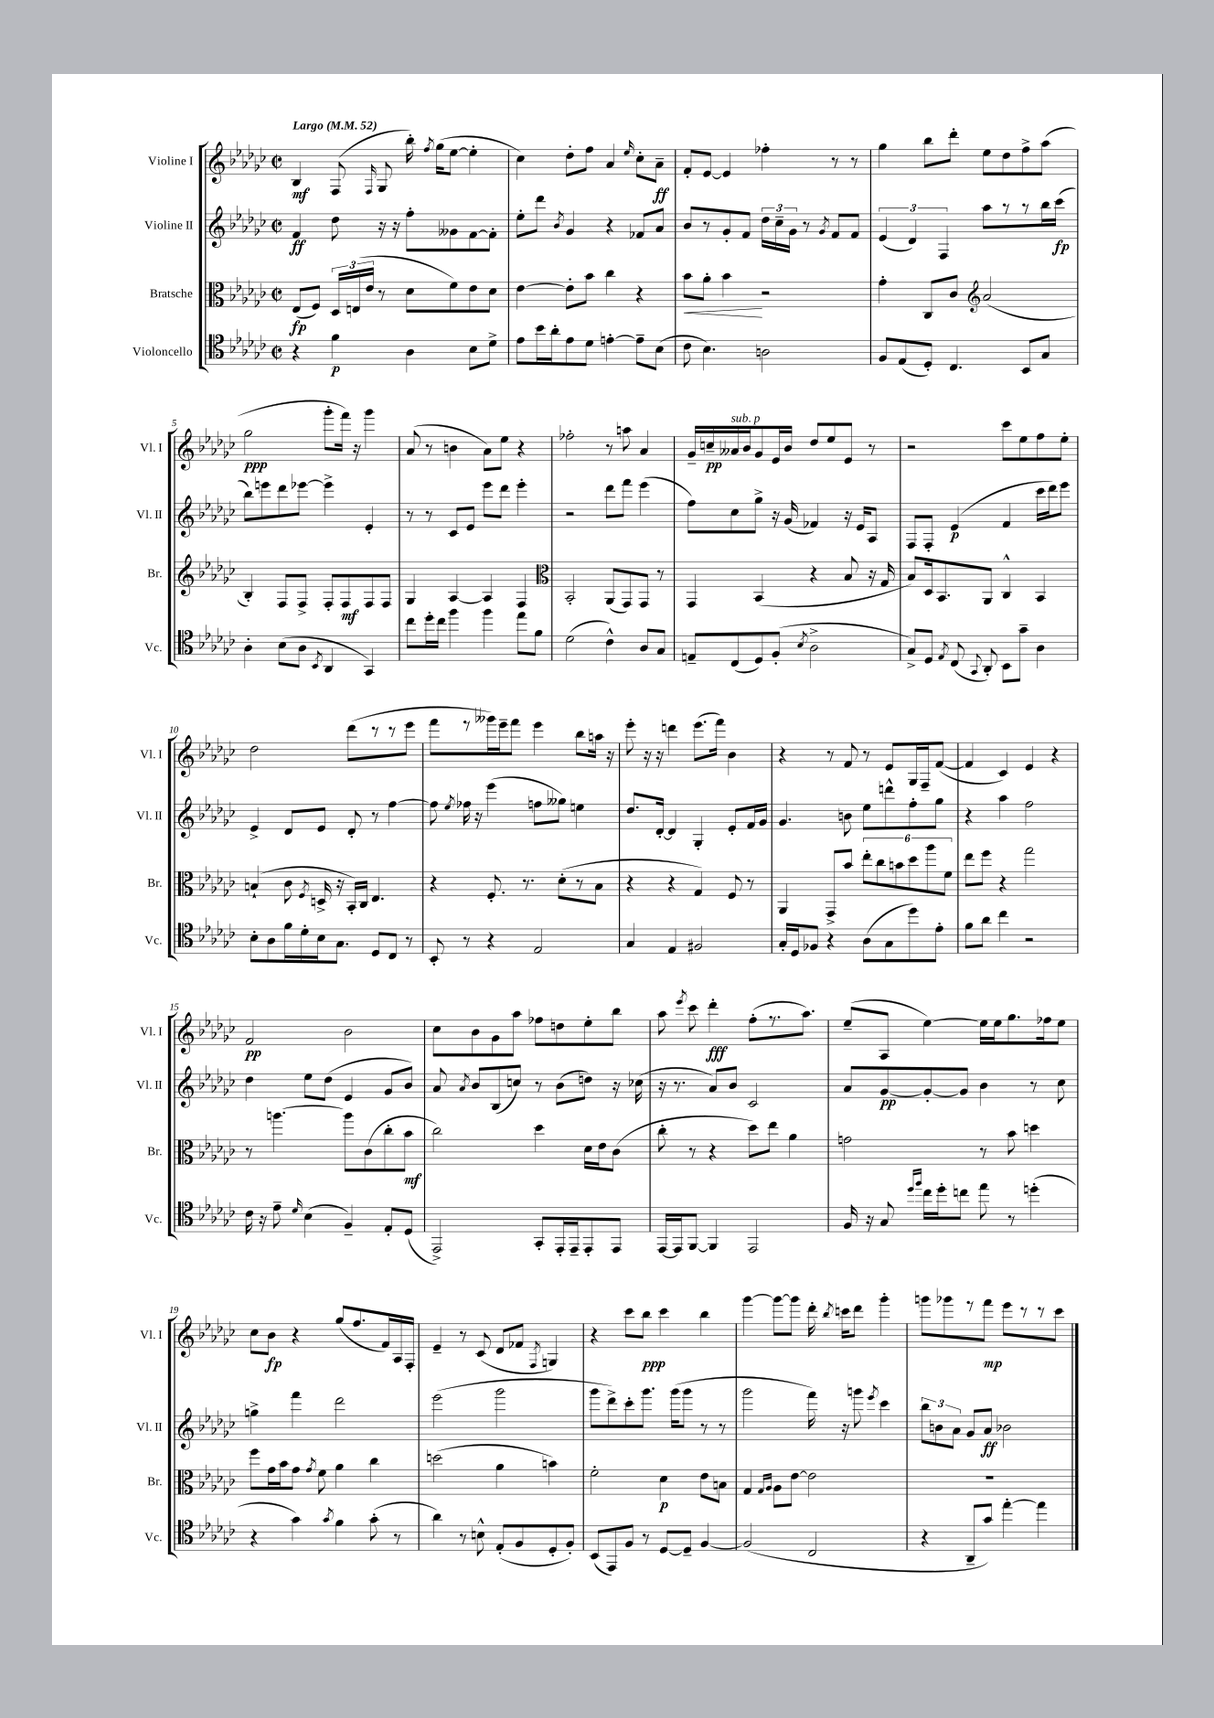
<<
\new StaffGroup <<
\new Staff = "s0" \with { instrumentName = "Violine I" shortInstrumentName = "Vl. I" } {
    \clef treble \key ges \major \defaultTimeSignature \time 2/2 \tempo "Largo" 4 = 52
    \autoBeamOff bes4\mf f8( \grace { f16 } ges8 bes''16-.) \acciaccatura { f''8 } ges''16[( ees''8]~ ees''4-. |
    ces''4) des''8[-. f''8] aes'4 \grace { ees''16 } ces''8[-. aes'8]--\ff |
    f'8[-. ees'8]~ ees'4 fes''4-. r8 r8 |
    ges''4 bes''8[ des'''8]-. ees''8[ des''8 f''8-> aes''8]( |
    ges''2\ppp ges'''8[-. f'''16]) r16 ges'''4 |
    aes'8( r8 b'4 aes'8[) ees''8] r4 |
    fes''2-. r8 a''8 aes'4 |
    ges'16[-- c''16--\pp aeses'16^\markup { \italic "sub. p" } bes'16 ges'8 ees'16 bes'16] des''8[ ees''8 ees'8] r8 |
    r2 ces'''8[ ees''8 f''8 ees''8]-. |
    des''2 des'''8[( r8 r8 ees'''8] |
    f'''8[ r8 geses'''16) ees'''16-- f'''8] ees'''4 bes''8[ a''16] r16 |
    ees'''8-. r16 r16 d'''4 ees'''8.[( f'''16]) bes'4 |
    r4 r8 f'8 r8 ees'8[ ges16 f16-- f'8]~( |
    f'4 ces'4) ees'4 r4 |
    f'2\pp bes'2 |
    ces''8[ bes'8 ges'8 aes''8] fes''8[ d''8 ees''8-. bes''8] |
    aes''8 \acciaccatura { ees'''8 } ces'''8 des'''4-.\fff f''8[-.( r8. aes''8.]) |
    ees''8[--( aes8] ees''4~) ees''16[ ees''16 ges''8. fes''16 ees''8] |
    ces''8[ bes'8]\fp r4 ges''8[( f''8. f'16) aes16 f16]-. |
    ees'4-- r8 ces'8( des'8[ fes'8] \acciaccatura { f8 } g4) |
    r4 ces'''8[ bes''8]\ppp ces'''4 bes''4 |
    ges'''4~ ges'''8[~ ges'''8] des'''16-. \acciaccatura { bes''8 } c'''16[ des'''8] ges'''4-. |
    g'''8[ ges'''8 r8 f'''8]\mp ees'''8[ r8 r8 ces'''8] \bar "|." |
}
\new Staff = "s1" \with { instrumentName = "Violine II" shortInstrumentName = "Vl. II" } {
    \clef treble \key ges \major \defaultTimeSignature \time 2/2
    \autoBeamOff f'4\ff des''8 r16 r16 f''8[-. geses'8 f'8~ f'8]-. |
    ees''8[-. des'''8] \acciaccatura { bes'8 } ges'4 r4 fes'8[ aes'8] |
    bes'8[ r8 ges'8-. f'8] \tuplet 3/2 { des''16[ ces''16-- ges'16] } r8 \acciaccatura { ges'8 } f'8[ f'8] |
    \tuplet 3/2 { ees'4( des'4) f4 } aes''8[ r8 r8 bes''16 ces'''16]\fp( |
    bes''8[) e'''8 des'''8 ees'''8]~ ees'''4-> ees'4-. |
    r8 r8 ces'8[ ees'8] ees'''8[ des'''8] ees'''4-. |
    r2 des'''8[ f'''8] ees'''4( |
    f''8[) ces''8 ges''8]-> r16 ges'16( fes'4) r16 ees'16[ aes8] |
    f8[ f8]-. ees'4\p( f'4 ces'''16[ des'''16) ees'''8] |
    ees'4-> des'8[ ees'8] des'8-. r8 f''4~ |
    f''8 \acciaccatura { ees''8 } fes''16 r16 ees'''4( f''8[ geses''8]) e''4 |
    des''8.[ des'16]~-. des'4 ges4-. ees'8[-. f'16 ges'16] |
    ges'4. b'8 ees''8[ d'''8-^ f''8-. ges''8] |
    r4 aes''4 f''2 |
    des''4 ees''8[ des''8]( ees'4 ges'8[ bes'8]) |
    aes'8 \acciaccatura { aes'8 } bes'8[ bes8( c''8]) r8 bes'8[( d''8]) r16 ces''16( |
    r16 r8. aes'8[) bes'8] ces'2 |
    aes'8[ ges'8~\pp ges'8~-. ges'8] bes'4 r8 ces''8 |
    g''4-> f'''4 des'''2 |
    ees'''2( ges'''2 |
    ges'''8[ des'''8->) ces'''8-. ges'''8.] ges'''16[( ges'''8] r8 r8 |
    ges'''2 f'''16) r16 g'''8 \acciaccatura { ees'''8 } ces'''4 |
    \tuplet 3/2 { bes''8[ b'8 aes'8] } ges'8[ aes'8]\ff bes'2 \bar "|." |
}
\new Staff = "s2" \with { instrumentName = "Bratsche" shortInstrumentName = "Br." } {
    \clef alto \key ges \major \defaultTimeSignature \time 2/2
    \autoBeamOff ees8[\fp( f8]) \tuplet 3/2 { des16[ e16( ees'16] } r8 des'8[ f'8) ees'8 des'8] |
    ees'4~ ees'8[-. bes'8] ces''4 r4 |
    bes'8[\< aes'8]-. bes'4\! r2 |
    ges'4-. ces8[ ces'8] \clef treble aes'2( |
    bes4-.) f8[ f8]-> f8[-. f8\mf f8 f8] |
    ges4 aes4~ aes4 f4 |
    \clef alto bes,2-. aes,8[( ges,8) ges,8] r8 |
    ges,4 bes,4( r4 bes8 r16 ges16 |
    bes8[) des16 bes,8. aes,8] ces4-^ bes,4 |
    b4-!( ces'8 \acciaccatura { f8 } d16-> r16 bes,16[-.) ces16] ees4. |
    r4 f8.-. r8. des'8[-.( r8 bes8] |
    r4 r4 ges4) f8 r8 |
    aes,4 ges,8[-> bes'8] \tuplet 6/4 { ees''8[-. ces''8 b'8 des''8 aes''8 f'8] } |
    ees''8[ f''8] r4 ges''2 |
    r8 a''4.~ a''8[ ces'8( ces''8-. bes'8]\mf |
    ces''2) des''4 des'16[ ees'16 ces'8]( |
    ces''8-. r8 r4 des''8[) ees''8] aes'4 |
    g'2 r8 bes'8 d''4 |
    f''8[ ges'16 bes'16 ges'8] \acciaccatura { ges'8 } f'8 aes'4 ces''4 |
    d''2( aes'4 b'4) |
    f'2-. des'4\p ees'8[ b8] |
    ges4 \grace { ges16[ aes16] } aes8[ ees'8]~ ees'2 |
    R1 \bar "|." |
}
\new Staff = "s3" \with { instrumentName = "Violoncello" shortInstrumentName = "Vc." } {
    \clef tenor \key ges \major \defaultTimeSignature \time 2/2
    \autoBeamOff r4 f'4\p aes4 bes8[ des'8]-> |
    ees'8[ bes'16 aes'16-. ees'8 des'8] e'4~-. e'8[-- bes8]( |
    ces'8 bes4.) a2 |
    f8[ ees8( des8]-.) ces4. bes,8[ ges8] |
    aes4-. bes8[( aes8] \acciaccatura { bes,8 } aes,4 ges,4) |
    ces''8[ des''16-. ces''16] f''4 f''4 ees''8[ f'8] |
    des'2( ces'4-^) aes8[ ges8] |
    e8[-- ces8( des8) f8]-.( \acciaccatura { bes8 } aes2-> |
    ges8[->) des8] \acciaccatura { ees8 } ces8( \appoggiatura { ges,8 } aes,8-.) bes,8[ ges'8]-- aes4 |
    bes8[-. aes8 f'16 des'16-. bes16 ges8.] des8[ ces8] r8 |
    bes,8-. r8 r4 ees2 |
    ges4 ees4 fis2 |
    ges16[-. des16 fes8] r4 aes8[( ges8 des''8) ees'8]-. |
    f'8[ aes'8] ces''4 r2 |
    ces'16 r16 ees'8-- \grace { des'16 } bes4( f4--) ees8[-. des8]( |
    ees,2->) ges,8[-. ees,16-. ees,16-- ees,8-. ees,8] |
    ees,16[~ ees,16 f,8]~ f,4 ees,2 |
    f16 r16 ges8 \grace { des''16[ f''16] } ces''16[ des''16-. c''8] ees''8 r8 d''4-.( |
    r4 ges'4) \acciaccatura { ges'8 } f'4 ges'8-.( r8 |
    aes'4) r8 b8-^ ees8[-.( f8 des8-. f8]-.) |
    bes,8[( ees,8) f8] r8 des8[~ des8]-- f4~ |
    f2( ces2 |
    r4 aes,8[-- ges'8]) ees''4~-. ees''4 \bar "|." |
}
>>
>>
